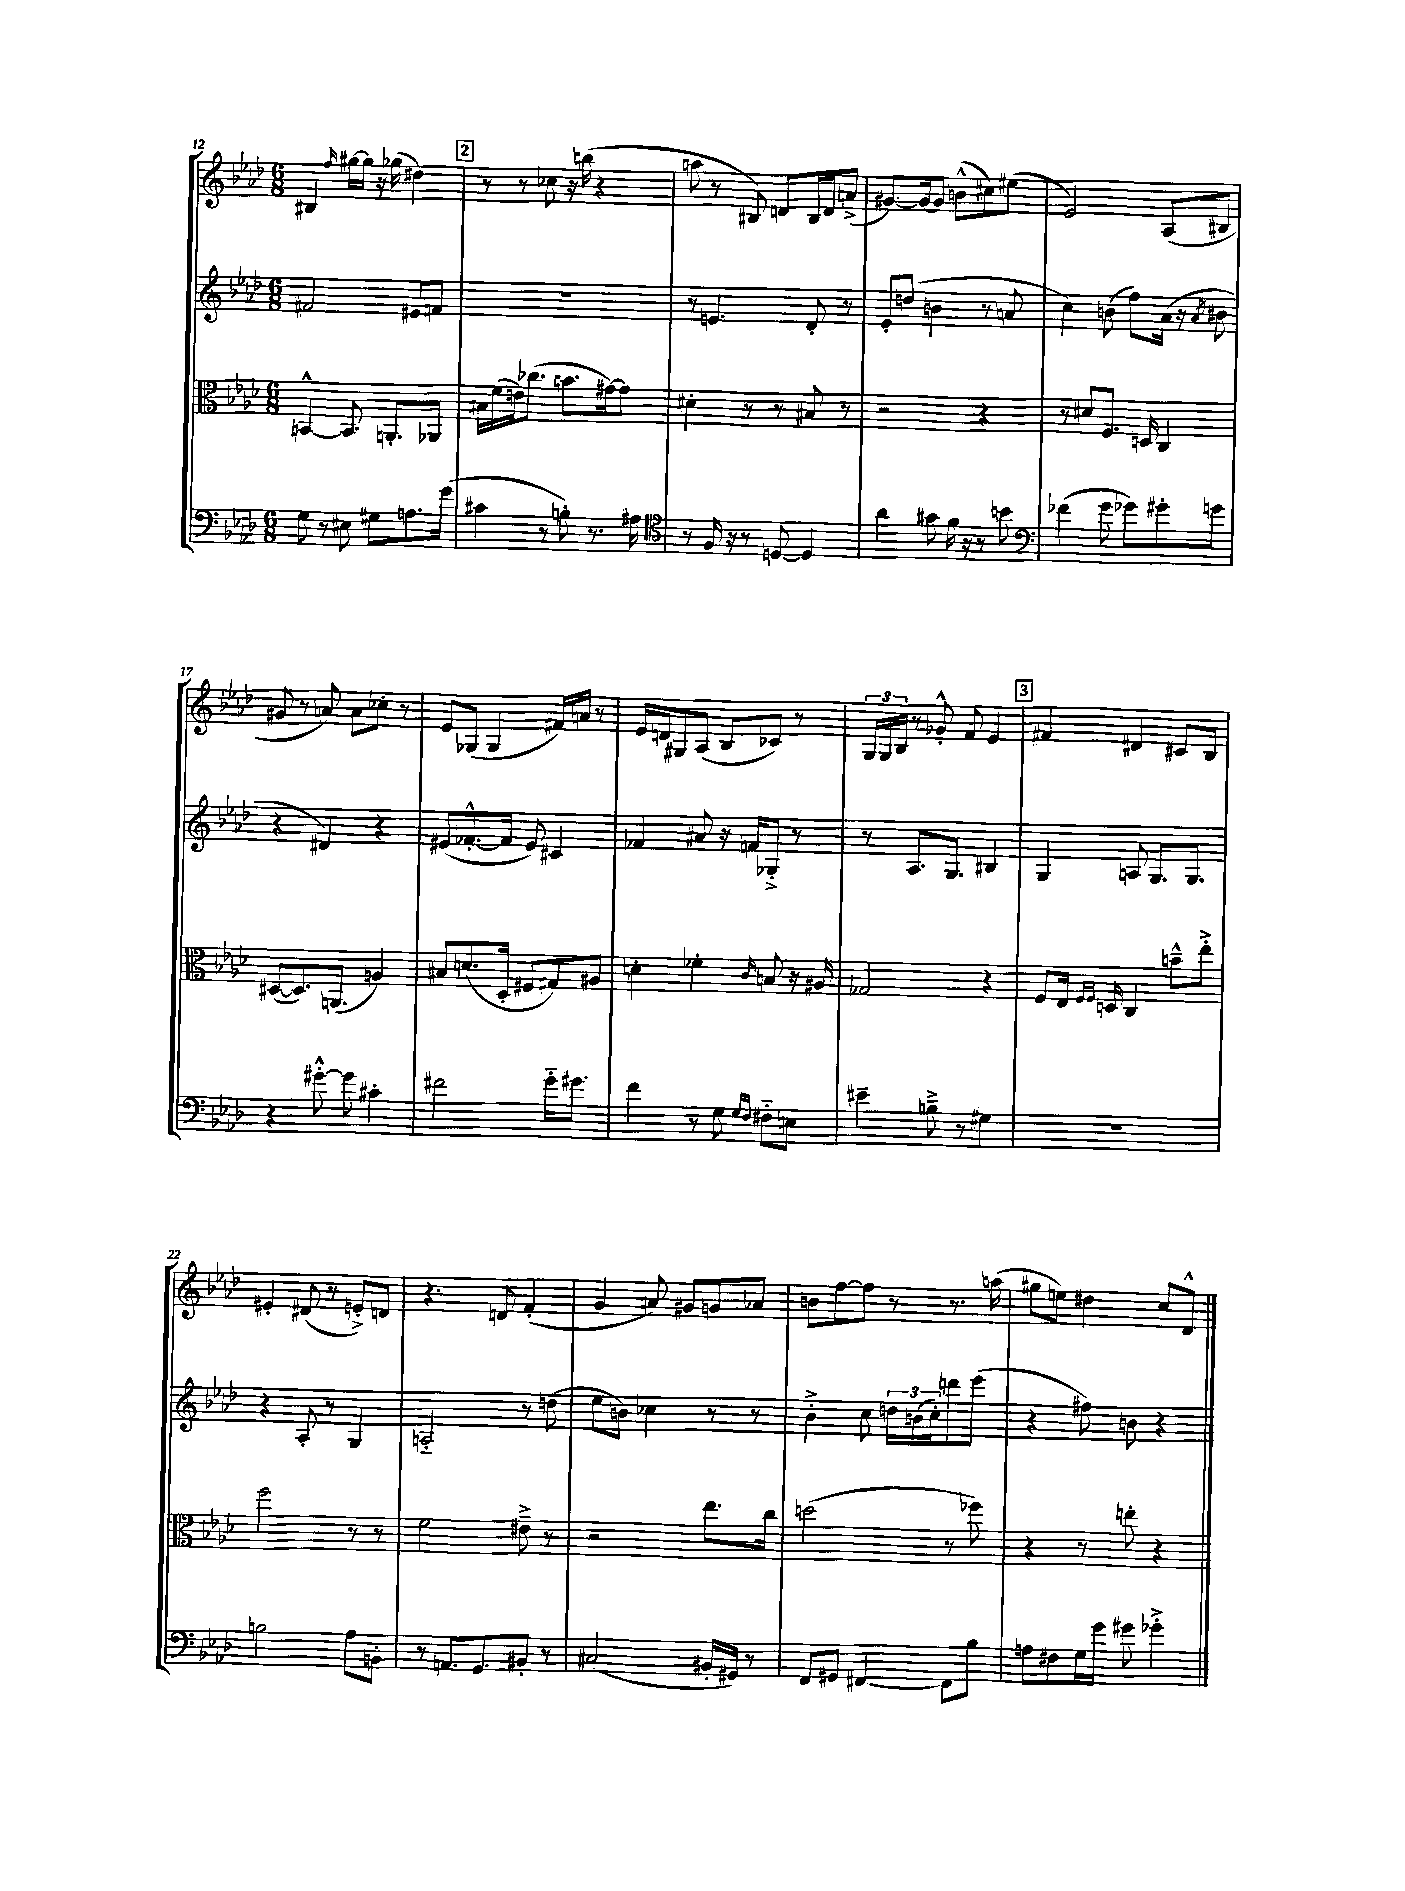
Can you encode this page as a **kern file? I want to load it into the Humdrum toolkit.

**kern	**kern	**kern	**kern
*part4	*part3	*part2	*part1
*staff4	*staff3	*staff2	*staff1
*clefF4	*clefC3	*clefG2	*clefG2
*k[b-e-a-d-]	*k[b-e-a-d-]	*k[b-e-a-d-]	*k[b-e-a-d-]
*M6/8	*M6/8	*M6/8	*M6/8
=12	=12	=12	=12
8G\	[4BBn^^/	2f#X/	4B#X/
8r	.	.	.
.	.	.	16qqff/
8E#X\	8.BB/]	.	[16gg#X\LL
.	.	.	16gg#\JJ]
8G#X\L	.	.	16r
.	8.AAn'/L	.	(16gg-X\
8.An\	.	8e#X/L	4dd#X\)
.	8AA-X/J	8fn/J	.
(16g\Jk	.	.	.
!!LO:REH:place=s1:t=2
=13	=13	=13	=13
4c#X\	16B#X\LL	2.r	8r
.	(16f\	.	.
.	16en\J)	.	8r
.	(8.cc-X\J	.	.
8r	.	.	8cc-X\
8Bn'\)	8.bn\L	.	16r
.	.	.	(16bbn\
8.r	.	.	4r
.	[16g#X\k)	.	.
.	8g#\J]	.	.
16A#X\	.	.	.
=14	=14	=14	=14
*clefC4	*	*	*
8r	4d#X'\	8r	8aan\
16F/	.	4.en/	8r
16r	.	.	.
8r	8r	.	8B#X/)
[8Dn/	8r	.	8dn/L
4D/]	8B#X/	8d-'/	16B#/L
.	.	.	16d/J
.	8r	8r	(8an^/J
=15	=15	=15	=15
4a-\	2r	8e-'/L	[8.g#X/L)
.	.	(8ddn/J	.
.	.	.	16g#/k_
8g#X\	.	4bn\	8g#/J]
16f\	.	.	(8bn^^\L
16r	.	.	.
8r	4r	8r	8cc#X\)
8bn\	.	8an/	(8ee#X\J
=16	=16	=16	=16
*clefF4	*	*	*
(4f-X\	8r	4cc\)	2e-/)
.	8d#X/L	.	.
8g\	8.F/J	(8bn\	.
8g-X\L)	.	8ff\L)	.
.	16Dn/	.	.
8g#X'\	4C/	(16a-\Jk	(8A-/L
.	.	16r	.
.	.	8qa-/	.
8gn\J	.	8b#X\	8B#X/J
!!LO:LB:g=z
=17	=17	=17	=17
4r	([8D#X/L	4r	8g#X/
.	8.D#/])	.	8r
[8g#X'^^\	.	4d#X/)	8an/)
.	(8.AAn/J	.	.
8g#\]	.	.	8a\L
4c#X'\	4An/)	4r	8cc-X'\J
.	.	.	8r
=18	=18	=18	=18
2f#X\	8B#X/L	(8e#X/L	8e-/L
.	(8.dn/	[8.f-X'^^/	(8G-X/J
.	.	.	4G-/
.	16D-'/Jk	16f-/Jk]	.
.	8F#X/L	8e#/)	.
16g\KL	8G#X/)	4c#X/	16f#X/LL)
8.g#X\J	.	.	16an/JJ
.	8A#X/J	.	8r
=19	=19	=19	=19
4f\	4dn'\	4f-X/	16e-/LL
.	.	.	16dn/J
.	.	.	8G#X/
8r	4f-X'\	8a#X/	(8A-/J
8G\	.	16r	8B-/L
.	.	16fn/KL	.
16qqG/LL	.	.	.
16qqF/JJ	16qqc/	.	.
8F#X\L	8Bn/	8G-X'^/J	8c-X/J)
8En\J	16r	8r	8r
.	16A#X/	.	.
=20	=20	=20	=20
4e#X~\	2G-X/	8r	24G/LL
.	.	.	24G/
.	.	.	24B-/JJ
.	.	8.A-/L	8r
8Bn~^\	.	.	8g-X'^^/
.	.	8.G/J	.
8r	.	.	8f/
4G#X\	4r	4B#X/	4e-/
!!LO:REH:place=s1:t=3
=21	=21	=21	=21
2.r	8F/L	4G/	4f#X/
.	16E-/Jk	.	.
.	16qqF/LL	.	.
.	16qqF/JJ	.	.
.	16Dn/	.	.
.	4C/	8An/	4d#X/
.	.	8.G/L	.
.	8bn~^^\L	.	8c#X/L
.	.	8.G/J	.
.	8ee-'^\J	.	8B-/J
!!LO:LB:g=z
=22	=22	=22	=22
2Bn\	2ff\	4r	4e#X'/
.	.	8A-'/	(8d#X/
.	.	8r	8r
8A-\L	8r	4G/	8en'^/L)
8BBn'\J	8r	.	8dn/J
=23	=23	=23	=23
8r	2f\	2An/	4.r
8.AAn/L	.	.	.
8.GG/	.	.	.
.	.	.	8dn/
8BB#X'/J	8e#X~^\	8r	(4f'/
8r	8r	(8ddn\	.
=24	=24	=24	=24
(2C#X/	2r	8ee-\L	4g/
.	.	8bn\J)	.
.	.	4cc-X\	8an/)
.	.	.	8g#X/L
16BB#X'/LL	8.ee-\L	8r	8gn/
16GG#X/JJ)	.	.	.
8r	.	8r	8a-X/J
.	16cc\Jk	.	.
=25	=25	=25	=25
8FF/L	(2ddn\	4b-'^\	8bn\L
8GG#X/J	.	.	[8ff\
[4FF#X/	.	8cc\	8ff\J]
.	.	24ddn\LL	8r
.	.	(24bn\	.
.	.	24cc'\J)	.
8FF#\L]	8r	8dddn\	8.r
8B-\J	8ff-X\)	(8eee-\J	.
.	.	.	(16aan\
=26	=26	=26	=26
8An\L	4r	4r	8gg#X\L
8F#X\	.	.	8een\J)
16G\L	8r	8ff#X\)	4dd#X\
16g\JJ	.	.	.
8g#X\	8een'\	8bn\	.
4g-X'^\	4r	4r	8cc/L
.	.	.	8d-^^/J
==	==	==	==
*-	*-	*-	*-
